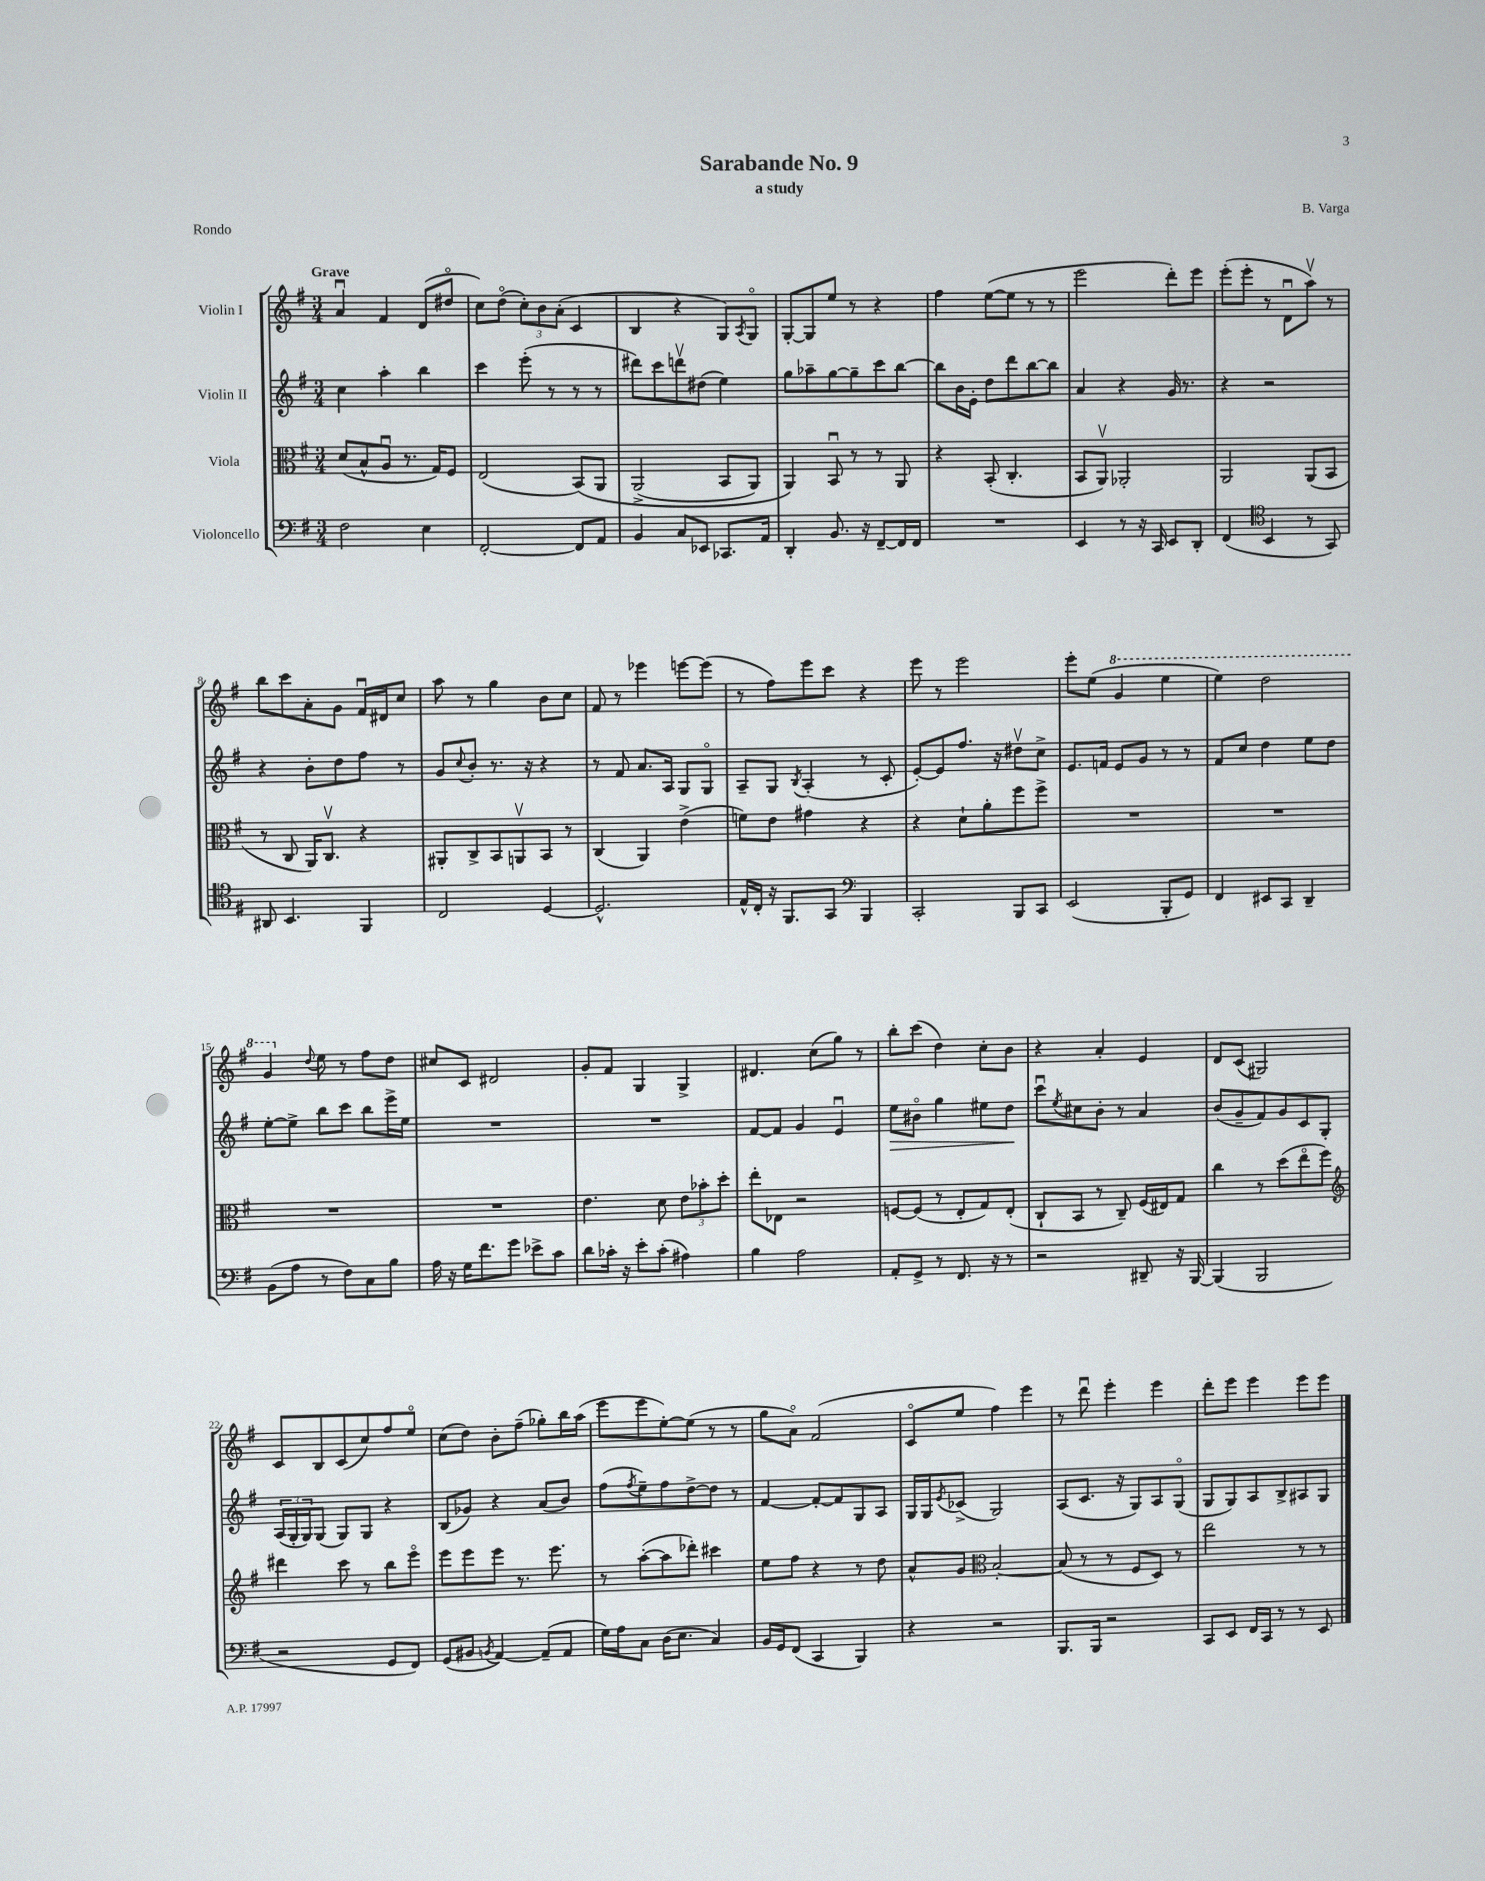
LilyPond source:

\header { title = "Sarabande No. 9" composer = "B. Varga" subtitle = "a study" piece = "Rondo" }
<<
\new StaffGroup <<
\new Staff = "s0" \with { instrumentName = "Violin I" } {
    \clef treble \key g \major \numericTimeSignature \time 3/4 \tempo "Grave"
    a'4\downbow fis'4 d'8( dis''8\flageolet |
    c''8) d''8\flageolet( \tuplet 3/2 { c''8-.) b'8 a'8-.( } c'4 |
    b4 r4 g8) \acciaccatura { a8 } g8\flageolet |
    g8~-. g8 e''8 r8 r4 |
    fis''4 e''8~( e''8 r8 r8 |
    e'''2 d'''8-.) e'''8 |
    e'''8-.( e'''8-. r8 d'8\downbow a''8\upbow) r8 |
    b''8 c'''8 a'8-. g'8 fis'16\downbow dis'16 c''8 |
    a''8 r8 g''4 b'8 c''8 |
    fis'8 r8 ees'''4 e'''8~ e'''8( |
    r8 fis''8) e'''8 c'''8 r4 |
    e'''8 r8 e'''2 |
    e'''8-. e''8( \ottava #1 g''4 e'''4 |
    e'''4) d'''2 |
    g''4 \ottava #0 \appoggiatura { d''8 } e''8 r8 fis''8 d''8 |
    cis''8 c'8 dis'2 |
    g'8-. fis'8 g4 g4-> |
    dis'4. c''8( g''8) r8 |
    b''8-. c'''8( d''4) c''8-. b'8 |
    r4 a'4-. e'4 |
    d'8 c'8( gis2) |
    c'8 b8 c'8( c''8) fis''8 e''8\flageolet |
    c''8( d''8) b'8-. fis''8--( ges''8-.) b''16 a''16( |
    e'''8 e'''8 e''8~-.) e''8( r8 r8 |
    g''8 a'8\flageolet) fis'2( |
    c'8\flageolet e''8 fis''4) e'''4 |
    r8 d'''8\downbow e'''4-. e'''4 |
    d'''8-. e'''8 e'''4 e'''8 e'''8 \bar "|." |
}
\new Staff = "s1" \with { instrumentName = "Violin II" } {
    \clef treble \key g \major \numericTimeSignature \time 3/4
    c''4 a''4-. b''4 |
    c'''4 e'''8-.( r8 r8 r8 |
    dis'''8) c'''8 d'''8\upbow dis''8( e''4) |
    g''8 aes''8-- g''8~ g''8-- c'''8 b''8~ |
    b''8 b'16 e'16-. d''8 d'''8 b''8~ b''8 |
    a'4 r4 g'16 r8. |
    r4 r2 |
    r4 b'8-. d''8 fis''8 r8 |
    g'8 \appoggiatura { c''8 } b'8-. r8. r16 r4 |
    r8 fis'8 a'8. a16 g8 g8\flageolet |
    a8-- g8 \acciaccatura { b8 } a4-.( r8 c'8-. |
    e'8~-.) e'8 fis''8. r16 dis''8\upbow c''8-> |
    e'8. f'16 e'8 g'8 r8 r8 |
    fis'8 c''8 d''4 e''8 d''8 |
    e''8~-. e''8-> b''8 c'''8 b''8 e'''16-> e''16 |
    R2. |
    R2. |
    fis'8~ fis'8 g'4 e'4\downbow |
    e''8\> bis'8\flageolet g''4 eis''8 d''8\! |
    c'''8\downbow \acciaccatura { e''8 } cis''8 b'8-. r8 a'4 |
    b'8( g'8-- fis'8) g'8 c'8 g8-. |
    \tuplet 3/2 { a16( g16-. g16) } g8( g8) g8 r4 |
    b8( ges'8) r4 a'8( b'8) |
    fis''8( \acciaccatura { fis''8 } e''8--) fis''8 d''8~-> d''8 r8 |
    fis'4~ fis'8~-. fis'8 g8 a8 |
    g16 g16 \acciaccatura { e'8 } ces'8->( g2) |
    a8( c'8. r16 g8) a8 g8\flageolet( |
    g8 g8) a8 b8-> ais8 g8 \bar "|." |
}
\new Staff = "s2" \with { instrumentName = "Viola" } {
    \clef alto \key g \major \numericTimeSignature \time 3/4
    d'8( b8-^ a8\downbow r8. g16) fis8 |
    e2( b,8)\( a,8 |
    a,2->( b,8 a,8) |
    a,4\) b,8\downbow r8 r8 a,8 |
    r4 b,8-.( c4.-. |
    b,8 a,8\upbow) aes,2-. |
    a,2 a,8( b,8 |
    r8 c8 a,16) c8.\upbow r4 |
    ais,8-. c8-> b,8 a,8\upbow b,8 r8 |
    c4( a,4) e'4->( |
    f'8) e'8 gis'4 r4 |
    r4 d'8-! a'8-. fis''8 fis''8-> |
    R2. |
    R2. |
    R2. |
    R2. |
    e'4. d'8 \tuplet 3/2 { e'8 bes'8-. d''8-. } |
    e''8-. ees8 r2 |
    f8~ f8( r8 e8-. g8) e8-.( |
    c8-! b,8 r8 c8--) fis16( eis16) g8 |
    c''4 r8 d''8( e''8\flageolet fis''8) |
    \clef treble dis'''4 c'''8 r8 b''8 e'''8\flageolet |
    e'''8 e'''8 e'''8 r8. e'''8. |
    r8 a''8~-.( a''8 des'''8-.) cis'''4 |
    e''8 fis''8 r4 r8 d''8 |
    a'8-^ g'8 \clef alto b2~-. |
    b8( r8 r8 fis8 d8) r8 |
    e''2 r8 r8 \bar "|." |
}
\new Staff = "s3" \with { instrumentName = "Violoncello" } {
    \clef bass \key g \major \numericTimeSignature \time 3/4
    fis2 e4 |
    fis,2~-. fis,8 a,8 |
    b,4 c8 ees,8 ces,8. a,16 |
    d,4-. b,8. r16 fis,8~-- fis,16 fis,16 |
    R2. |
    e,4 r8 r16 c,16 e,8 d,8-. |
    fis,4( \clef tenor b,4 r8 g,8) |
    ais,8 b,4. fis,4 |
    c2 d4~ |
    d2.-^ |
    e16-^ c16-. r16 fis,8. g,8 \clef bass b,,4 |
    c,2-. b,,8 c,8 |
    e,2( b,,8-. g,8) |
    fis,4 eis,8 c,8 d,4-- |
    b,8( a8 r8 fis8) c8 b8 |
    a16 r16 g16 fis'8. g'8 ees'8-> c'8 |
    d'8 ces'16-. r16 e'8-. ces'8-.( ais4) |
    b4 a2 |
    a,8-. g,8-> r8 fis,8. r16 r8 |
    r2 dis,8-- r16 b,,16~ |
    b,,4( b,,2 |
    r2 g,8 fis,8) |
    g,8( bis,8 \acciaccatura { b,8 } a,4~) a,8--( a,8 |
    g16) a16 c8 d16( e8. c4) |
    b,16 g,16 fis,8( c,4 b,,4) |
    r4 r2 |
    b,,8. b,,16 r2 |
    c,8 e,8 fis,16 c,16 r8 r8 e,8 \bar "|." |
}
>>
>>
